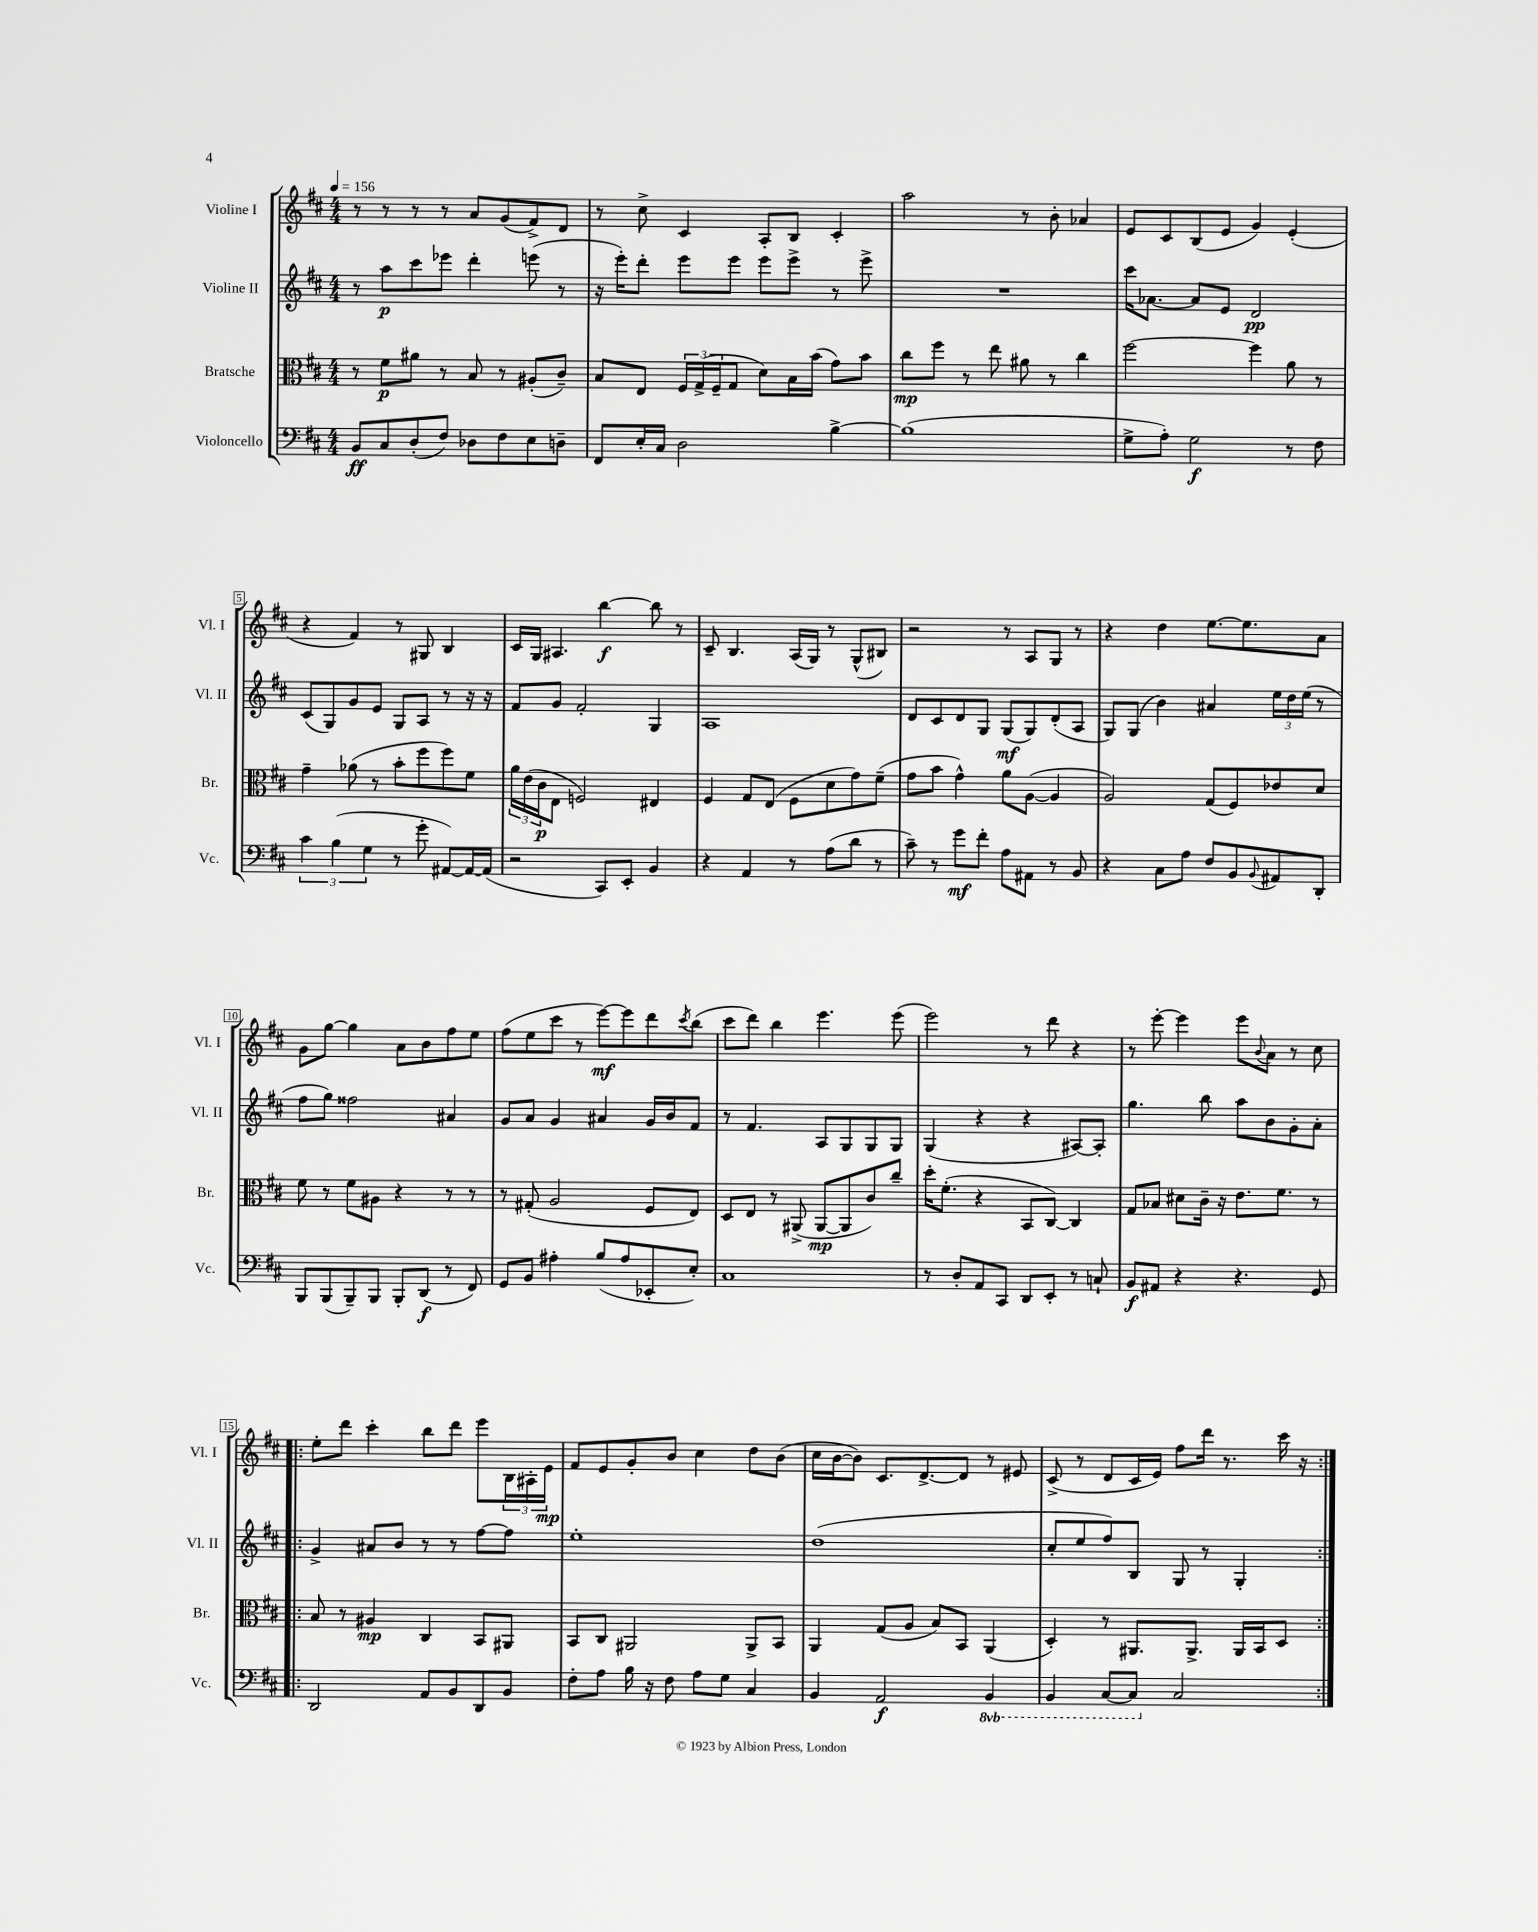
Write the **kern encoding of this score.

**kern	**kern	**kern	**kern
*staff4	*staff3	*staff2	*staff1
*clefF4	*clefC3	*clefG2	*clefG2
*k[f#c#]	*k[f#c#]	*k[f#c#]	*k[f#c#]
*M4/4	*M4/4	*M4/4	*M4/4
*MM156	*MM156	*MM156	*MM156
8BB	8r	8r	8r
8C#	8f#	8aa	8r
(8D'	8a#	8ccc#	8r
8F#)	8r	8eee-	8r
8D-	8B	4ddd'	8a
8F#	8r	.	(8g
8E	(8A#'	(8eee	8f#^)
8D~	8c#~)	8r	8d
=	=	=	=
8FF#	8B	16r	8r
.	.	16eee')	.
16E'	8E	8ddd'	8cc#^
16C#	.	.	.
2D	24F#	8eee	4c#
.	(24G^	.	.
.	24F#~	.	.
.	8G	8eee	.
.	8d)	8eee	8A'
.	16B	8eee^	8B
.	(16b	.	.
[4B^	8g)	8r	4c#'
.	8b	8eee^	.
=	=	=	=
(1B]	8cc#	1r	2aa
.	8ff#	.	.
.	8r	.	.
.	8ee	.	.
.	8a#	.	8r
.	8r	.	8b'
.	4cc#	.	4a-
=	=	=	=
8G^	[2ff#	16ccc#	8e
.	.	[8.a-	.
8A')	.	.	8c#
2G	.	8a-]	(8B
.	.	8e	8e
.	4ff#]	2d	4g)
8r	8a	.	(4e'
8F#	8r	.	.
=	=	=	=
6c#	4g~	(8c#	4r
.	.	8G)	.
(6B	.	.	.
.	(8a-	8g	4f#)
6G	.	.	.
.	8r	8e	.
8r	8b'	8G	8r
8g'	8ff#	8A	8G#
[8AA#)	8ff#)	8r	4B
16AA#_	8f#	16r	.
(16AA#]	.	16r	.
=	=	=	=
2r	24a	8f#	16c#
.	(24e	.	.
.	.	.	16G
.	24c#	.	.
.	8E	8g	4.A#
.	2F)	2f#'	.
8CC#)	.	.	[4bb
8EE'	.	.	.
4BB	4E#	4G	8bb]
.	.	.	8r
=	=	=	=
4r	4F#	1A	8c#~
.	.	.	4.B
4AA	8G	.	.
.	(8E	.	.
8r	8F#	.	(16A
.	.	.	16G)
(8A	8d	.	8r
8d	8g)	.	(8G^^
8r	(8f#~	.	8B#)
=	=	=	=
8c#~)	8g	8d	2r
8r	8b	8c#	.
8g	4g^^)	8d	.
8f#'	.	8G	.
8A	8a	(8G	8r
8AA#	([8A	8G)	8A
8r	4A]	(8d'	8G
8BB	.	8A	8r
=	=	=	=
4r	2A)	8G)	4r
.	.	(8G	.
8C#	.	4b)	4dd
8A	.	.	.
8F#	(8G	4a#	[8.ee
8BB	8F#)	.	.
.	.	.	8.ee]
8qqBB	.	.	.
8AA#	8e-	24ee	.
.	.	24dd	.
.	.	(24ee	.
8DD'	8d	8r	8a
=	=	=	=
8BBB	8f#	8ff#	8g
(8BBB	8r	8gg)	[8gg
8BBB~)	8f#	2ff##	4gg]
8BBB	8A#	.	.
8BBB'	4r	.	8a
(8DD	.	.	8b
8r	8r	4a#	8ff#
8FF#)	8r	.	8ee
=	=	=	=
8GG	8r	8g	(8ff#
8BB	(8G#'	8a	8ee
4A#'	2A	4g	8ccc#
.	.	.	8r
(8B	.	4a#	[8eee)
8A#	.	.	8eee]
8EE-'	8F#	16g	8ddd
.	.	16b	.
.	.	.	8qccc#
8E')	8E)	8f#	(8bb
=	=	=	=
1C#	8D	8r	8ccc#
.	8E	4.f#	8ddd)
.	8r	.	4bb
.	(8AA#^	.	.
.	[8AA#	8A	4.eee
.	8AA#]	8G	.
.	8c#)	8G	.
.	8cc#~	8G	(8eee
=	=	=	=
8r	16dd'	(4G	2eee)
.	(8.f#'	.	.
8D'	.	.	.
8AA	4r	4r	.
8CC#	.	.	.
8DD	8BB	4r	8r
8EE'	[8C#)	.	8ddd
8r	4C#]	[8A#)	4r
8C`	.	8A#']	.
=	=	=	=
8BB	8G	4.gg	8r
8AA#	8B-	.	[8eee'
4r	8d#	.	4eee]
.	16c#~	8bb	.
.	16r	.	.
4.r	8.e	8aa	8eee
.	.	.	8qqb
.	.	8b	8a
.	8.f#	.	.
.	.	8g'	8r
8GG	8r	8a'	8cc#
=!|:	=!|:	=!|:	=!|:
2DD	8B	4g^	8ee'
.	8r	.	8ddd
.	4A#	8a#	4ccc#'
.	.	8b	.
8AA	4C#	8r	8bb
8BB	.	8r	8ddd
8DD	8BB	[8ff#	8eee
8BB	8AA#	8ff#]	24B
.	.	.	24A#'
.	.	.	24e
=	=	=	=
8F#'	8BB	1ee'	8f#
8A	8C#	.	8e
16B	2AA#	.	8g'
16r	.	.	.
8F#	.	.	8b
8A	.	.	4cc#
8G	.	.	.
4C#	8AA#^	.	8dd
.	8BB	.	(8b
=	=	=	=
4BB	4AA	(1dd	16cc#
.	.	.	[16b
.	.	.	8b])
2AA	(8G	.	8.c#
.	8A	.	.
.	.	.	[8.d^
.	8B)	.	.
.	8BB	.	8d]
4BBB	(4AA	.	8r
.	.	.	8e#
=	=	=	=
4BBB	4D')	8cc#'	(8c#^
.	.	8ee	8r
[8CC#	8r	8ff#)	8d
8CC#]	8.AA#	8B	16c#
.	.	.	16e)
2C#	.	8G	8ff#
.	8.AA#^	.	.
.	.	8r	16ddd
.	.	.	8.r
.	16AA#	4G'	.
.	16BB	.	.
.	8D	.	16ccc#
.	.	.	16r
==:|!	==:|!	==:|!	==:|!
*-	*-	*-	*-
